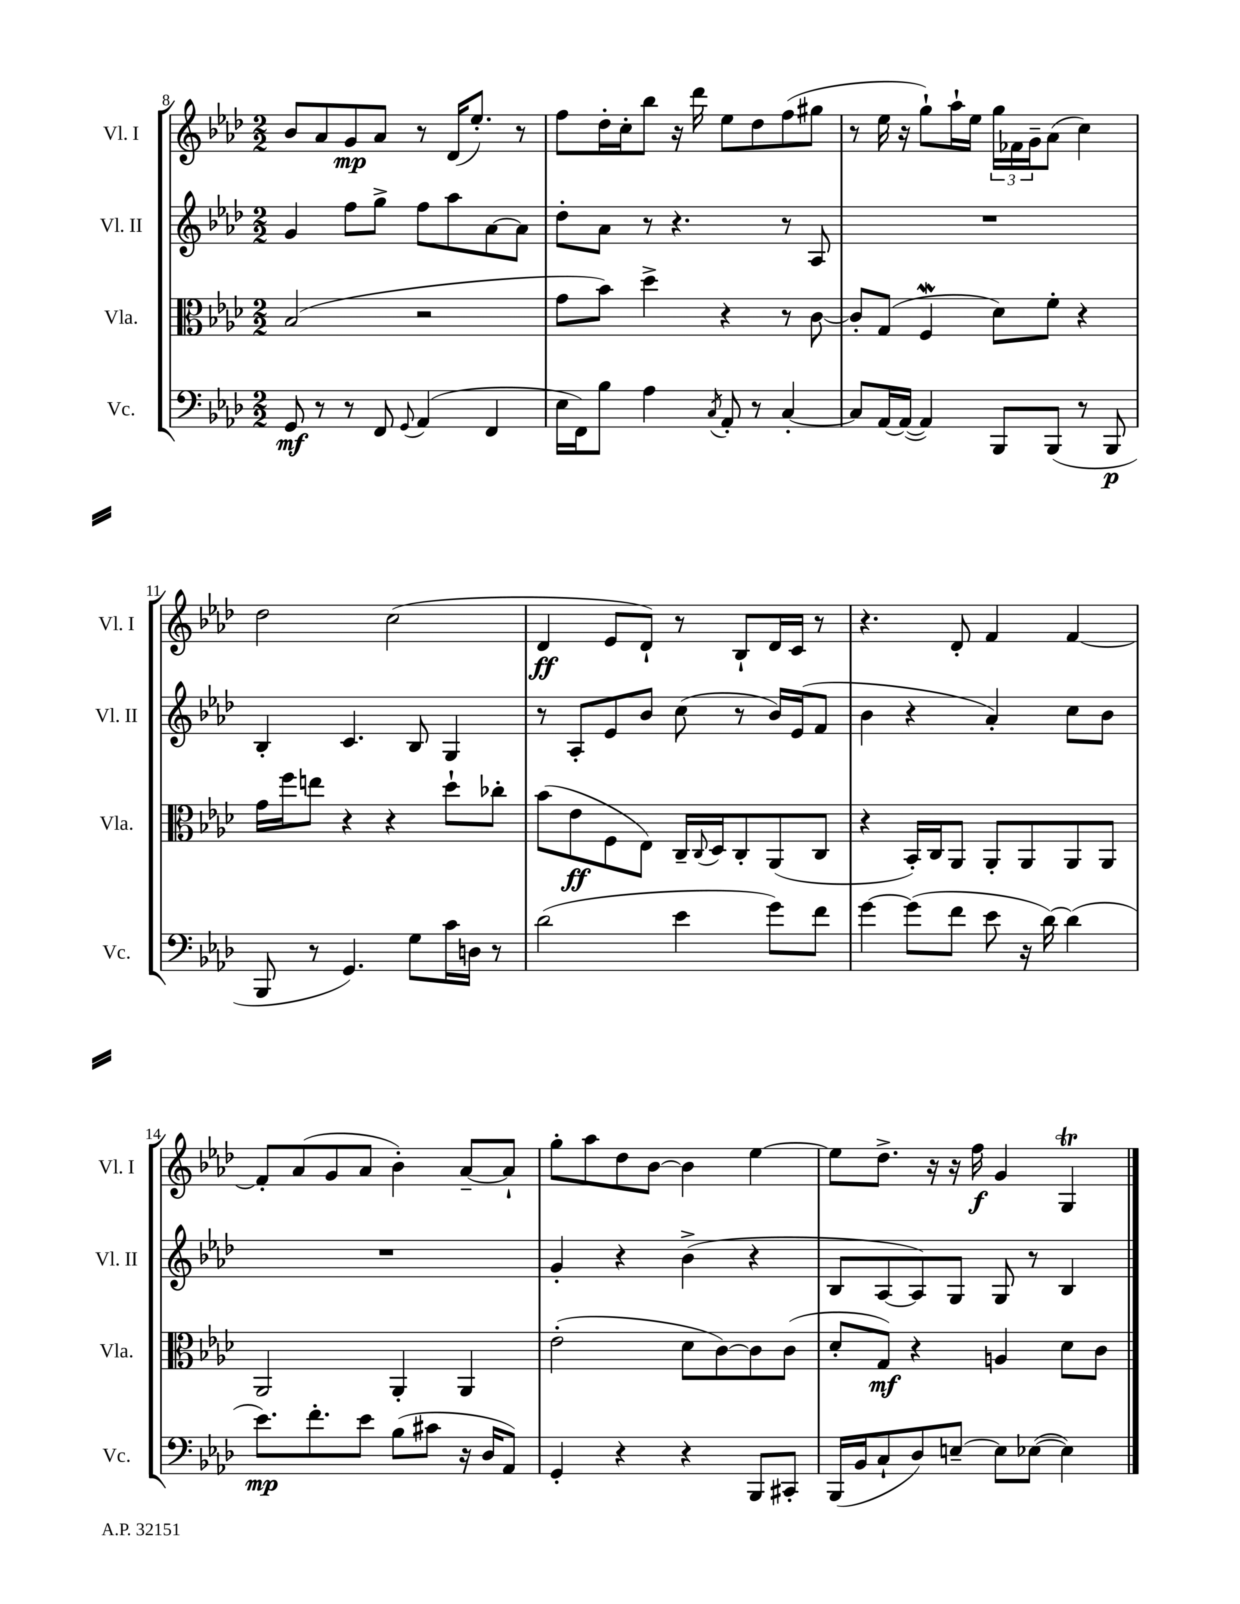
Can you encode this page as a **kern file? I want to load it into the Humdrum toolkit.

**kern	**kern	**kern	**kern
*staff4	*staff3	*staff2	*staff1
*clefF4	*clefC3	*clefG2	*clefG2
*k[b-e-a-d-]	*k[b-e-a-d-]	*k[b-e-a-d-]	*k[b-e-a-d-]
*M2/2	*M2/2	*M2/2	*M2/2
8GG	(2B-	4g	8b-
8r	.	.	8a-
8r	.	8ff	8g
8FF	.	8gg^	8a-
8qqGG	.	.	.
(4AA-	2r	8ff	8r
.	.	8aa-	(16d-
.	.	.	8.ee-')
4FF	.	[8a-	.
.	.	8a-]	8r
=	=	=	=
16E-	8g	8dd-'	8ff
16FF)	.	.	.
8B-	8b-)	8a-	16dd-'
.	.	.	16cc'
4A-	4dd-^	8r	8bb-
.	.	4.r	16r
.	.	.	16ddd-
8qC	.	.	.
8AA-'	4r	.	8ee-
8r	.	.	8dd-
[4C'	8r	8r	(8ff
.	[8c	8A-	8gg#
=	=	=	=
8C]	8c']	1r	8r
[16AA-	(8G	.	16ee-
(16AA-_	.	.	16r
4AA-])	4F	.	8gg`)
.	.	.	16aa-`
.	.	.	16ee-
8BBB-	8d-)	.	24gg
.	.	.	24f-
.	.	.	24g~
(8BBB-	8f'	.	(8a-
8r	4r	.	4cc)
8BBB-	.	.	.
=	=	=	=
8BBB-	16g	4B-'	2dd-
.	16ff	.	.
8r	8ee	.	.
4.GG)	4r	4.c	.
.	4r	.	(2cc
8G	.	8B-	.
16c	8dd-`	4G	.
16D	.	.	.
8r	8cc-'	.	.
=	=	=	=
(2d-	(8b-	8r	4d-
.	8e-	8A-'	.
.	8F	8e-	8e-
.	8E-)	8b-	8d-`)
4e-	16C~	(8cc	8r
.	8qqC	.	.
.	16D-	.	.
.	8C'	8r	8B-`
8g)	(8AA-	16b-)	16d-
.	.	(16e-	16c
8f	8C	8f	8r
=	=	=	=
[4g	4r	4b-	4.r
(8g]	16BB-')	4r	.
.	16C	.	.
8f	8AA-	.	8d-'
8e-	8AA-'	4a-')	4f
16r	8AA-	.	.
[16d-)	.	.	.
(4d-]	8AA-	8cc	[4f
.	8AA-	8b-	.
=	=	=	=
8.e-)	2AA-	1r	8f']
.	.	.	(8a-
8.f'	.	.	.
.	.	.	8g
8e-	.	.	8a-
(8B-	4AA-'	.	4b-')
8c#	.	.	.
16r	4AA-	.	[8a-~
16D-	.	.	.
8AA-)	.	.	8a-`]
=	=	=	=
4GG'	(2e-'	4g'	8gg'
.	.	.	8aa-
4r	.	4r	8dd-
.	.	.	[8b-
4r	8d-	(4b-^	4b-]
.	[8c)	.	.
8BBB-	8c]	4r	[4ee-
8CC#'	(8c	.	.
=	=	=	=
(16BBB-	8d-'	8B-	8ee-]
16BB-	.	.	.
8C`	8G)	[8A-	8.dd-^
8D-)	4r	8A-])	.
.	.	.	16r
[8E~	.	8G	16r
.	.	.	16ff
8E]	4A	8G	4g
([8E-	.	8r	.
4E-])	8d-	4B-	4G
.	8c	.	.
==	==	==	==
*-	*-	*-	*-
